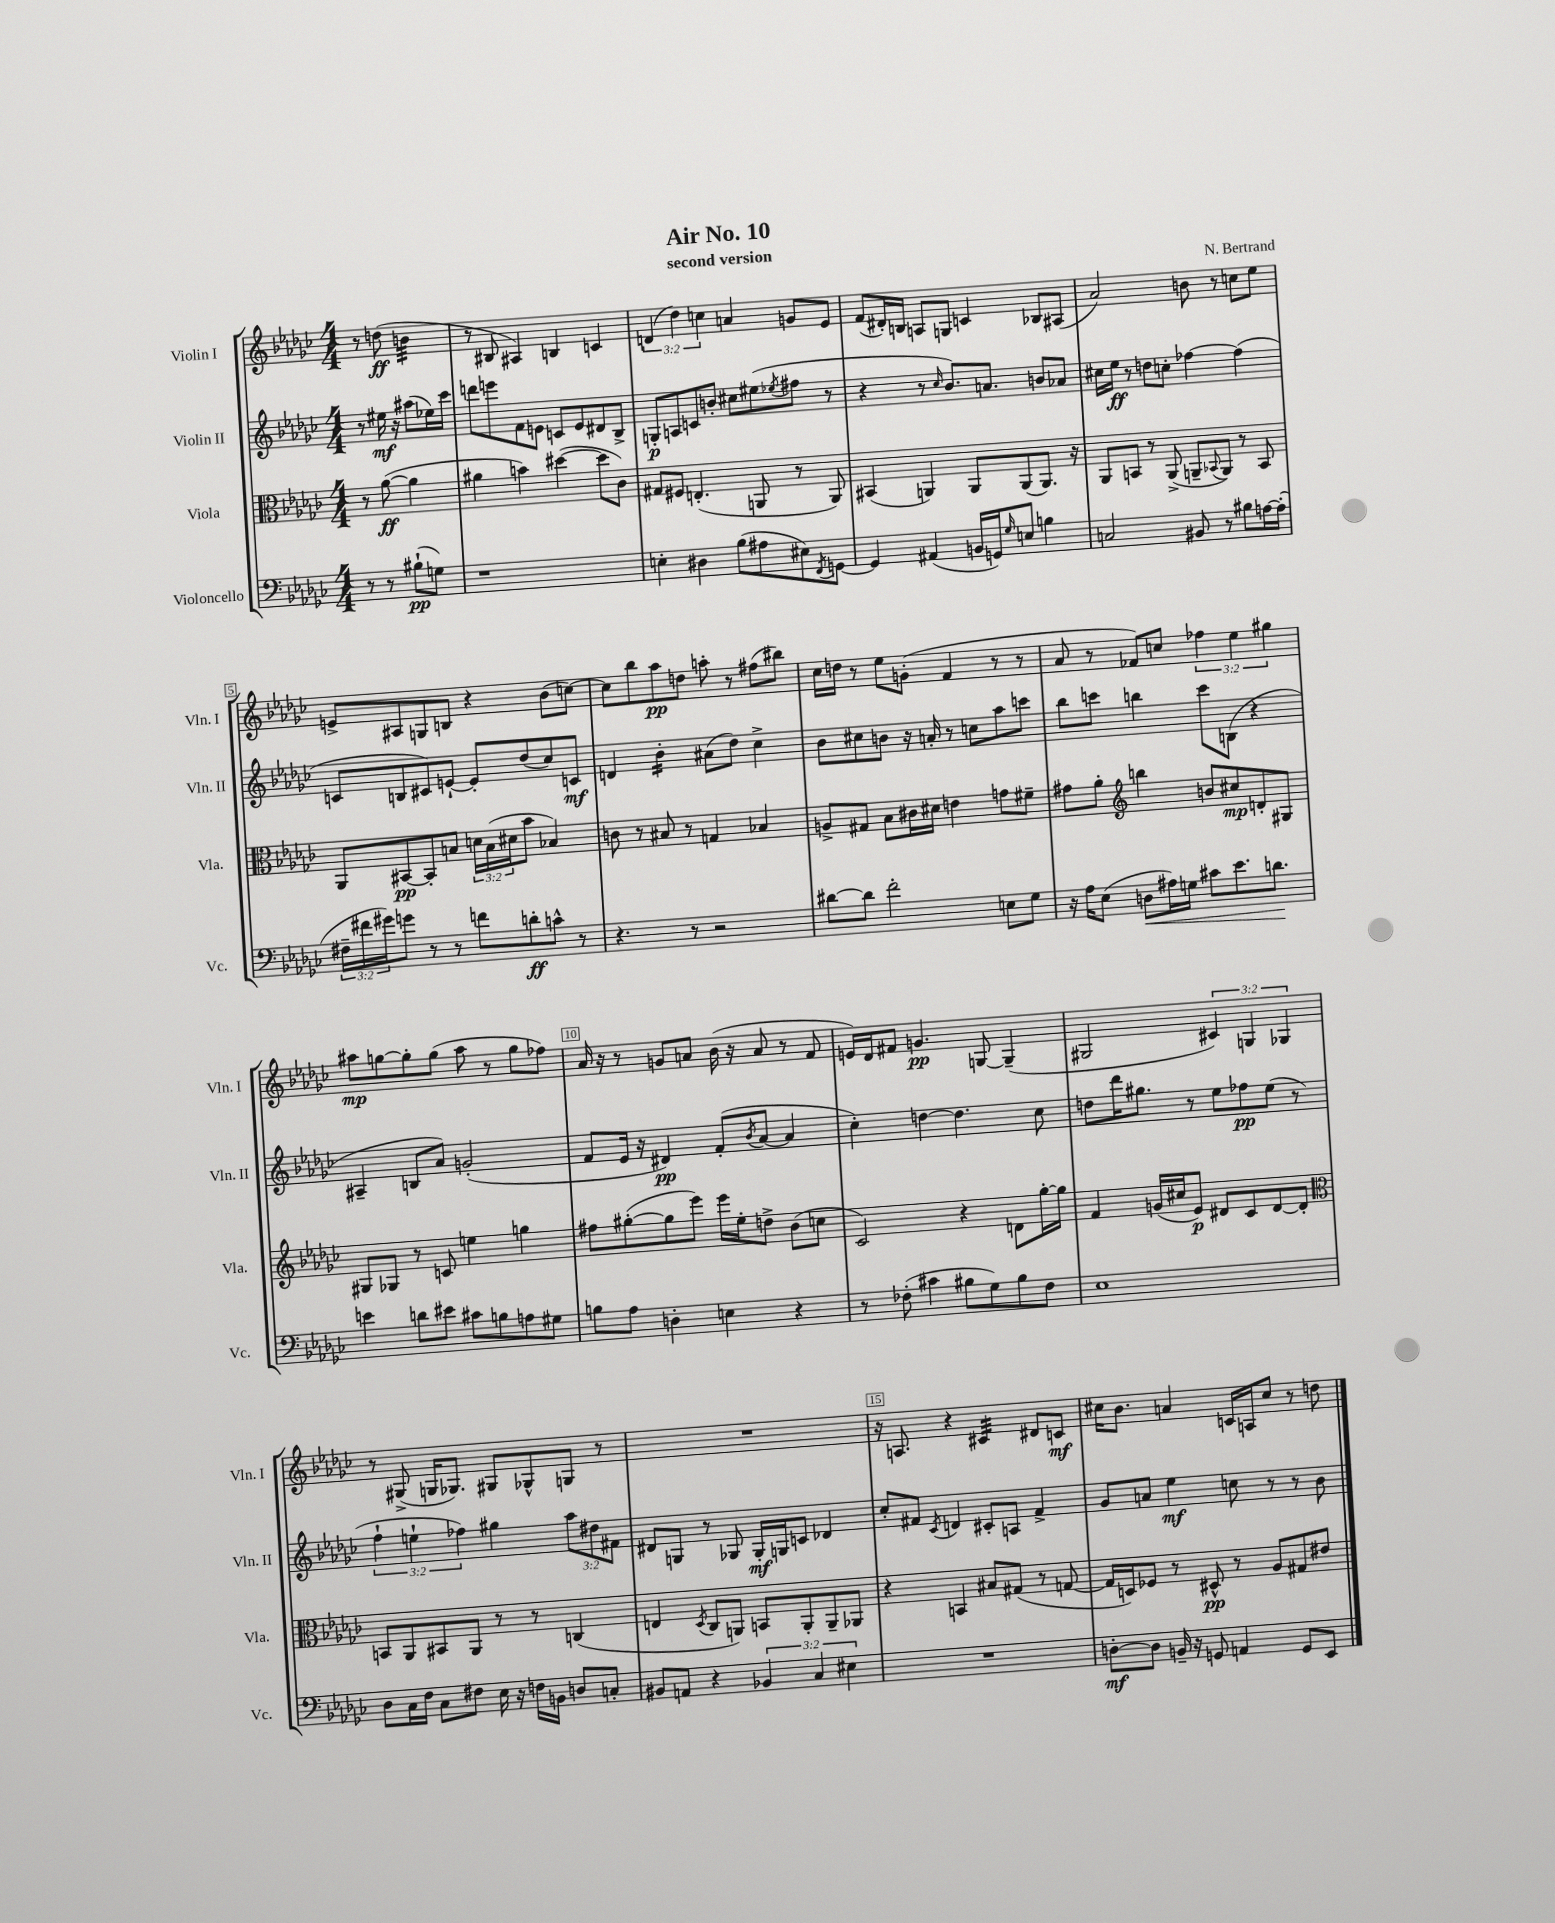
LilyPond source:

\header { title = "Air No. 10" composer = "N. Bertrand" subtitle = "second version" }
<<
\new StaffGroup <<
\new Staff = "s0" \with { instrumentName = "Violin I" shortInstrumentName = "Vln. I" } {
    \clef treble \key ges \major \numericTimeSignature \time 4/4 \override Staff.TupletNumber.text = #tuplet-number::calc-fraction-text \partial 2
    r8 d''8\ff( b'4:32 |
    r8 bis8 ais4) b4 c'4 |
    \tuplet 3/2 { d'4( des''4) c''4 } a'4 g'8 ees'8 |
    f'8( dis'16-.) b16 a8 g8 c'4 bes8 ais8( |
    aes'2) b'8 r8 c''8 ees''8 |
    e'8-> ais8 g8 b8 r4 bes'8( c''8~) |
    c''8 bes''8 aes''8\pp d''8 a''8-. r8 fis''8( bis''8) |
    ces''16 d''16 r8 ees''8 g'8-.( f'4 r8 r8 |
    aes'8 r8 fes'8) c''8 \tuplet 3/2 { fes''4 ees''4 gis''4 } |
    ais''8\mp g''8~ g''8-. g''8( ais''8 r8 g''8 fes''8) |
    aes'16 r16 r8 g'8 a'8 bes'16( r16 a'8 r8 f'8 |
    e'16) des'16 fis'8 g'4.\pp g8~ g4--( |
    gis2 \tuplet 3/2 { cis'4) g4 ges4 } |
    r8 gis8->( g16 ges8.) gis8 ges8-^ g8 r8 |
    R1 |
    r16 a8. r4 cis'4:32 dis'8 c'8\mf |
    cis''16 bes'8. a'4 c'16 a16 cis''8 r8 d''8 \bar "|." |
}
\new Staff = "s1" \with { instrumentName = "Violin II" shortInstrumentName = "Vln. II" } {
    \clef treble \key ges \major \numericTimeSignature \time 4/4 \override Staff.TupletNumber.text = #tuplet-number::calc-fraction-text \partial 2
    r8 eis''16\mf r16 ais''8( ees''16) ces'''16 |
    d'''8 e'''8 f'8 e'8 c'8 e'8 dis'8 bes8-> |
    g8-.\p a8 c'8 b'8-. cis''8 eis''8( \acciaccatura { ees''8 } fis''8 r8 |
    r4 r8 \grace { ces''16 } bes'8.) a'8. b'8 aes'8 |
    cis''16 ees''16\ff r8 d''8 c''8-. fes''4~ fes''4( |
    c'8 b8 cis'8) e'8~-! e'8-. des''8( ces''8) c'8\mf |
    d'4 bes'4:16-. ais'8( des''8) ces''4-> |
    bes'8 cis''8 b'8 r16 a'16-. r8 c''8 aes''8 c'''8 |
    bes''8 c'''8 b''4 c'''8 b8( r4 |
    ais4-- b8 aes'8) g'2-.( |
    f'8 ees'16 r16 dis'4\pp) f'8-.( \acciaccatura { bes'8 } aes'8~ aes'4 |
    ces''4-.) d''4~ d''4. ces''8 |
    d''8 des'''16 gis''8. r8 ees''8 fes''8\pp ees''8( r8 |
    \tuplet 3/2 { f''4-! e''4-! fes''4) } gis''4 \tuplet 3/2 { aes''8 dis''8 fis'8 } |
    dis'8 g8 r8 ges8 ges16-.\mf g16 c'8 des'4 |
    ces''8-. fis'8 \acciaccatura { ces'8 } d'4 cis'8-. a8 fis'4-> |
    ges'8 a'8 ees''4\mf c''8 r8 r8 bes'8 \bar "|." |
}
\new Staff = "s2" \with { instrumentName = "Viola" shortInstrumentName = "Vla." } {
    \clef alto \key ges \major \numericTimeSignature \time 4/4 \override Staff.TupletNumber.text = #tuplet-number::calc-fraction-text \partial 2
    r8 aes'8~\ff( aes'4 |
    ais'4 b'4) dis''4~( dis''8 ces'8) |
    gis8 fis8 e4.-.( a,8 r8 a,8) |
    bis,4( a,4) a,8 a,8( a,8.) r16 |
    aes,8 b,8 r8 aes,8->( a,8-- \appoggiatura { bes,8 } a,8) r8 bes,8 |
    aes,8 bis,8~\pp bis,8-. b8 \tuplet 3/2 { d'16 b16( dis'16 } bes'8 bes4) |
    c'8 r8 bis8 r8 g4 bes4 |
    a8-> gis8 bes8 cis'16 dis'16 e'4 g'8 fis'8-- |
    gis'8 aes'8-. \clef treble b''4 b'8 cis''8\mp d'8-. gis8 |
    gis8 ges8 r8 c'8 e''4 g''4 |
    fis''8 gis''8~-.( gis''8 ees'''8) ees'''16 ees''16-. d''8-> bes'8( c''8 |
    ces'2) r4 d'8 ges''16~-. ges''16 |
    f'4 g'16( cis''16 ees'8\p) dis'8 ces'8 dis'8~ dis'8-. |
    \clef alto b,8 aes,8 bis,8 aes,8 r8 r8 c4( |
    e4 \acciaccatura { des8 } ces8 a,8) b,8 a,8-. a,8-- aes,8 |
    r4 b,4 bis8 gis8( r8 g8~ |
    g16 d16) fes8 r8 dis8-^\pp r8 aes8 gis8 eis'8 \bar "|." |
}
\new Staff = "s3" \with { instrumentName = "Violoncello" shortInstrumentName = "Vc." } {
    \clef bass \key ges \major \numericTimeSignature \time 4/4 \override Staff.TupletNumber.text = #tuplet-number::calc-fraction-text \partial 2
    r8 r8 bis8-!\pp( g8) |
    r1 |
    e4-. dis4 bes8( ais8 eis8) \acciaccatura { f,8 } g,8~ |
    g,4 ais,4( b,16 g,16) \grace { ges16 } e8 b4 |
    c2 bis,8 r8 bis8 a16~ a16-.( |
    \tuplet 3/2 { fis16-- fis'16 gis'16) } g'8 r8 r8 f'8 d'8-.\ff c'8-^ r8 |
    r4. r8 r2 |
    dis'8~ dis'8 f'2-. e8 ges8 |
    r16 aes16 ees8( d8\< ais16) g16 cis'8 ees'8. d'8.\! |
    e'4 d'8 eis'8 cis'8 b8 a8 gis8 |
    b8 aes8 d4-. e4 r4 |
    r8 fes8-.( cis'4 bis8 ges8) bis8 fes8 |
    ees1 |
    des8 ces16 f16 ces8 fis8 ees16 r16 f16 b,16 d8 c8-. |
    bis,8 a,8 r4 \tuplet 3/2 { bes,4 ces4 eis4 } |
    R1 |
    d8~-.\mf d8 b,16-- r16 g,8 a,4 g,8 ees,8 \bar "|." |
}
>>
>>
\layout { \context { \Score \override BarNumber.break-visibility = ##(#f #t #t) barNumberVisibility = #(every-nth-bar-number-visible 5) \override BarNumber.stencil = #(make-stencil-boxer 0.1 0.3 ly:text-interface::print) } }
